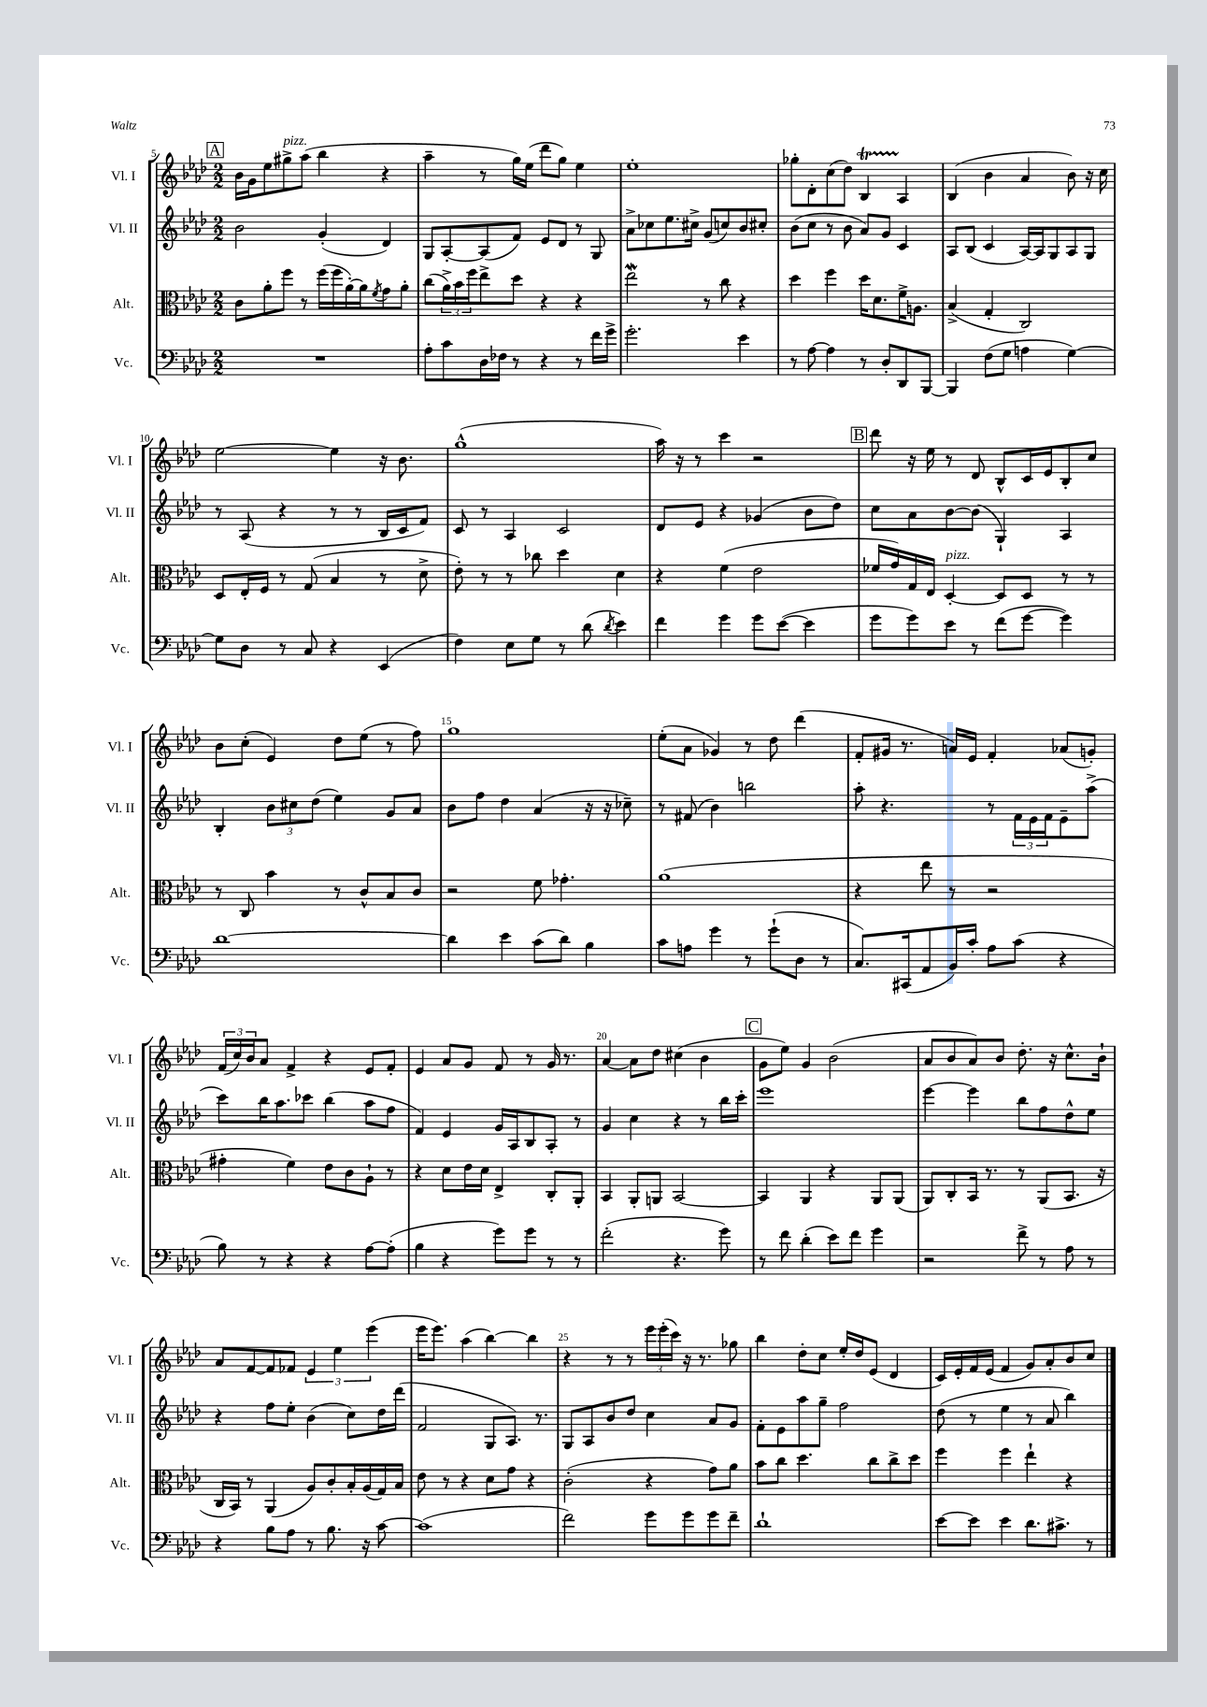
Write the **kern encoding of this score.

**kern	**kern	**kern	**kern
*staff4	*staff3	*staff2	*staff1
*clefF4	*clefC3	*clefG2	*clefG2
*k[b-e-a-d-]	*k[b-e-a-d-]	*k[b-e-a-d-]	*k[b-e-a-d-]
*M2/2	*M2/2	*M2/2	*M2/2
1r	8c\L	2b-\	16b-\LL
.	.	.	16g\J
.	8a-'\	.	8ee-\
.	8ff\J	.	8gg#^\
.	8r	.	(8aa-\J
.	(16ff\LL	(4g'/	4bb-\
.	16ff\	.	.
.	[16a-'\)	.	.
.	16a-\]J	.	.
.	8qf/	.	.
.	8g\	4d-/)	4r
.	8a-'\J	.	.
=	=	=	=
8A-'\L	(8cc\L	8G/L	4aa-~\
8c\	24a-^\L)	[8A-'/	.
.	24b-\	.	.
.	24ff\J	.	.
16D-\L	8ee-^\	(8A-/]	8r
16F-\JJ	.	.	.
8r	8dd-\J	8f/J)	16gg\LL)
.	.	.	(16ee-\JJ
4r	4r	8e-/L	8ddd-\L
.	.	8d-/J	8gg\J)
8r	4r	8r	4ee-\
16f\LL	.	8G/	.
16g^\JJ	.	.	.
=	=	=	=
2.g'\	2ee-\	8a-^\L	1ee-'
.	.	8cc-\	.
.	.	8.ee-\	.
.	.	16cc#^\Jk	.
.	8r	(8g/L	.
.	8cc\	8cc/)	.
4e-\	4r	8b-/	.
.	.	8cc#'/J	.
=	=	=	=
8r	4dd-\	(8b-\L	8gg-'\L
[8A-\	.	8cc\J	8d-'\
4A-\]	4ff\	8r	(8cc\
.	.	8b-\	8dd-\J)
8r	16dd-\LK	8a-/L)	4B-/
.	8.d-\	.	.
8D-'/L	.	8g/J	.
8DD-/	16f^\K	4c/	4A-/
.	8.A\J	.	.
[8BBB-/J	.	.	.
=	=	=	=
4BBB-/]	(4B-^/	8A-/L	(4B-/
.	.	(8B-/J	.
(8F\L	4G'/	4c/	4b-\
8G\J	.	.	.
4A\	2C/)	[16A-/LL)	4a-/
.	.	16A-/]J	.
.	.	8G/	.
[4G\)	.	8A-/	8b-\)
.	.	8G/J	16r
.	.	.	16cc\
=	=	=	=
8G\]L	8D-/L	8r	[2ee-\
8D-\J	16E-'/L	(8A-/	.
.	16F/JJ	.	.
8r	8r	4r	.
8C/	(8G/	.	.
4r	4B-/	8r	4ee-\]
.	.	8r	.
(4EE-/	8r	16B-/LL	16r
.	.	16c/J	8.b-\
.	8d-^\	8f/J)	.
=	=	=	=
4F\)	8e-'\)	8c/	(1gg^^
.	8r	8r	.
8E-\L	8r	4A-/	.
8G\J	8cc-\	.	.
8r	4dd-\	2c/	.
(8d-\	.	.	.
8qd-/	.	.	.
4e-\)	4d-\	.	.
=	=	=	=
4f\	4r	8d-/L	16aa-\)
.	.	.	16r
.	.	8e-/J	8r
4g\	(4f\	4r	4ccc\
8g\L	2e-\	(4g-/	2r
([8e-\J	.	.	.
4e-\]	.	8b-\L	.
.	.	8dd-\J)	.
=	=	=	=
8g\L	16f-/LL	8cc\L	8ddd-\
.	16g/)	.	.
8g\)	16G/	8a-\	16r
.	16E-/JJ	.	16ee-\
8e-\J	[4D-'/	[8b-\	8r
8r	.	(8b-\]J	8d-/
(8f\L	8D-/]L	4G`/)	8B-^^/L
[8g\J	8D-/J	.	16c/L
.	.	.	16e-/J
4g\])	8r	4A-/	8B-'/
.	8r	.	8cc/J
=	=	=	=
[1d-	8r	4B-'/	8b-\L
.	8C/	.	(8cc'\J
.	4b-\	12b-\L	4e-/)
.	.	12cc#\	.
.	.	(12dd-\J	.
.	8r	4ee-\)	8dd-\L
.	8c^^/L	.	(8ee-\J
.	8B-/	8g/L	8r
.	8c/J	8a-/J	8ff\)
=	=	=	=
4d-\]	2r	8b-\L	1gg
.	.	8ff\J	.
4e-\	.	4dd-\	.
(8c\L	8f\	(4a-/	.
8d-\J)	4.g-'\	.	.
4B-\	.	16r	.
.	.	16r	.
.	.	8cc-~\)	.
=	=	=	=
8c\L	(1a-	8r	(8ee-'\L
8A\J	.	(8f#/	8a-\J
4g\	.	4b-\)	4g-/)
8r	.	2bb\	8r
(8g`\L	.	.	8dd-\
8D-\J	.	.	(4ddd-\
8r	.	.	.
=	=	=	=
8.C/L)	4r	8aa-'\	8f'/L
.	.	4.r	16g#/Jk
(16CC#/k	.	.	8.r
8AA-/	8ee-\	.	.
16BB-/L)	8r	.	16a/LL)
16c'/JJ	.	.	16e-/JJ
8A-\L	2r	8r	4f'/
(8c\J	.	24f\LL	.
.	.	24e-\	.
.	.	24f\J	.
4r	.	8e-~\	(8a-/L
.	.	(8aa-^\J	8g'/J)
=	=	=	=
8B-\)	4g#'\	8ccc\L)	(24f/LL
.	.	.	24cc/)
.	.	.	24b-/J
8r	.	16bb-\K	8a-/J
.	.	8.aa-\	.
4r	4f\)	.	4f^/
.	.	8ccc-\J	.
4r	8e-\L	(4bb-\	4r
.	8c\	.	.
[8A-\L	8A-`\J	8aa-\L	8e-/L
(8A-'\]J	8r	8ff\J	8f'/J
=	=	=	=
4B-\	4r	4f/)	4e-/
4r	8d-\L	4e-/	8a-/L
.	16e-\L	.	8g/J
.	16d-\JJ	.	.
8g\L)	4E-^/	16g/LL	8f/
.	.	16A-/J	.
8g\J	.	8B-/	8r
8r	8C'/L	8A-'/J	16g/
.	.	.	8.r
8r	8AA-'/J	8r	.
=	=	=	=
(2f'\	4BB-/	4g/	[4a-/
.	8AA-'/L	4cc\	8a-\]L
.	8AA/J	.	8dd-\J
4.r	[2BB-/	4r	(4cc#\
.	.	8r	4b-\
8g\)	.	16bb-\LL	.
.	.	16ccc'\JJ	.
=	=	=	=
8r	4BB-/]	1eee-	8g\L
8f\	.	.	8ee-\J)
(4d-'\	4AA-/	.	4g/
8e-\L)	4r	.	(2b-\
8f\J	.	.	.
4g\	8AA-/L	.	.
.	(8AA-/J	.	.
=	=	=	=
2r	8AA-/L)	[4eee-\	8a-/L
.	8C'/	.	8b-/
.	16BB-/Jk	4eee-\]	8a-/)
.	8.r	.	.
.	.	.	8b-/J
8f^\	8r	8bb-\L	8.dd-'\
8r	(8AA-/L	8ff\	.
.	.	.	16r
8A-\	8.BB-/J	8dd-^^\	8.cc^^\L
8r	.	8ee-\J	.
.	16r	.	16b-`\Jk
=	=	=	=
4r	16C/LL	4r	8a-/L
.	16BB-/JJ)	.	.
.	8r	.	[8f/
8B-\L	(4AA-/	8ff\L	8f/]
8A-\J	.	8ee-'\J	8f-/J
8r	8A-/L)	(4b-\	6e-/
8.B-\	8c'/	.	.
.	.	.	6ee-\
.	16B-'/L	8cc\L)	.
16r	(16A-/	.	.
.	.	.	(6eee-\
[8c\	16G/)	16dd-\L	.
.	16B-/JJ	(16ddd-\JJ	.
=	=	=	=
(1c]	8e-\	2f/	16eee-\LK
.	.	.	8.eee-\J)
.	8r	.	.
.	4r	.	(4aa-\
.	8d-\L	8G/L	[4bb-\)
.	8g\J	8.A-/J)	.
.	4r	.	4bb-\]
.	.	8.r	.
=	=	=	=
2f\)	(2c'\	8G/L	4r
.	.	8A-/	.
.	.	8b-/	8r
.	.	8dd-/J	8r
8g\L	4r	4cc\	24eee-\LL
.	.	.	(24eee-'\
.	.	.	24ccc\JJ)
8g\	.	.	16r
.	.	.	8.r
8g\	8g\L)	8a-/L	.
8f~\J	8a-\J	8g/J	8gg-\
=	=	=	=
1d-`	8b-\L	8f'\L	4bb-\
.	8cc\J	8e-\	.
.	4.dd-\	8aa-\	8dd-'\L
.	.	8gg~\J	8cc\J
.	.	2ff\	16ee-'/LL
.	.	.	16dd-/J
.	8cc\L	.	(8e-/J
.	8cc^\	.	4d-/
.	8dd-\J	.	.
=	=	=	=
[8e-\L	4ff\	(8dd-\	16c/LL)
.	.	.	16e-'/
8e-\]J	.	8r	16f/
.	.	.	(16e-/JJ
4e-\	4ff\	4ee-\	4f/
8.d-\L	4ee-`\	8r	8g/L)
.	.	8a-/	8a-'/
8.c#^\J	.	.	.
.	4r	4bb-\)	8b-/
8r	.	.	8cc/J
==	==	==	==
*-	*-	*-	*-
